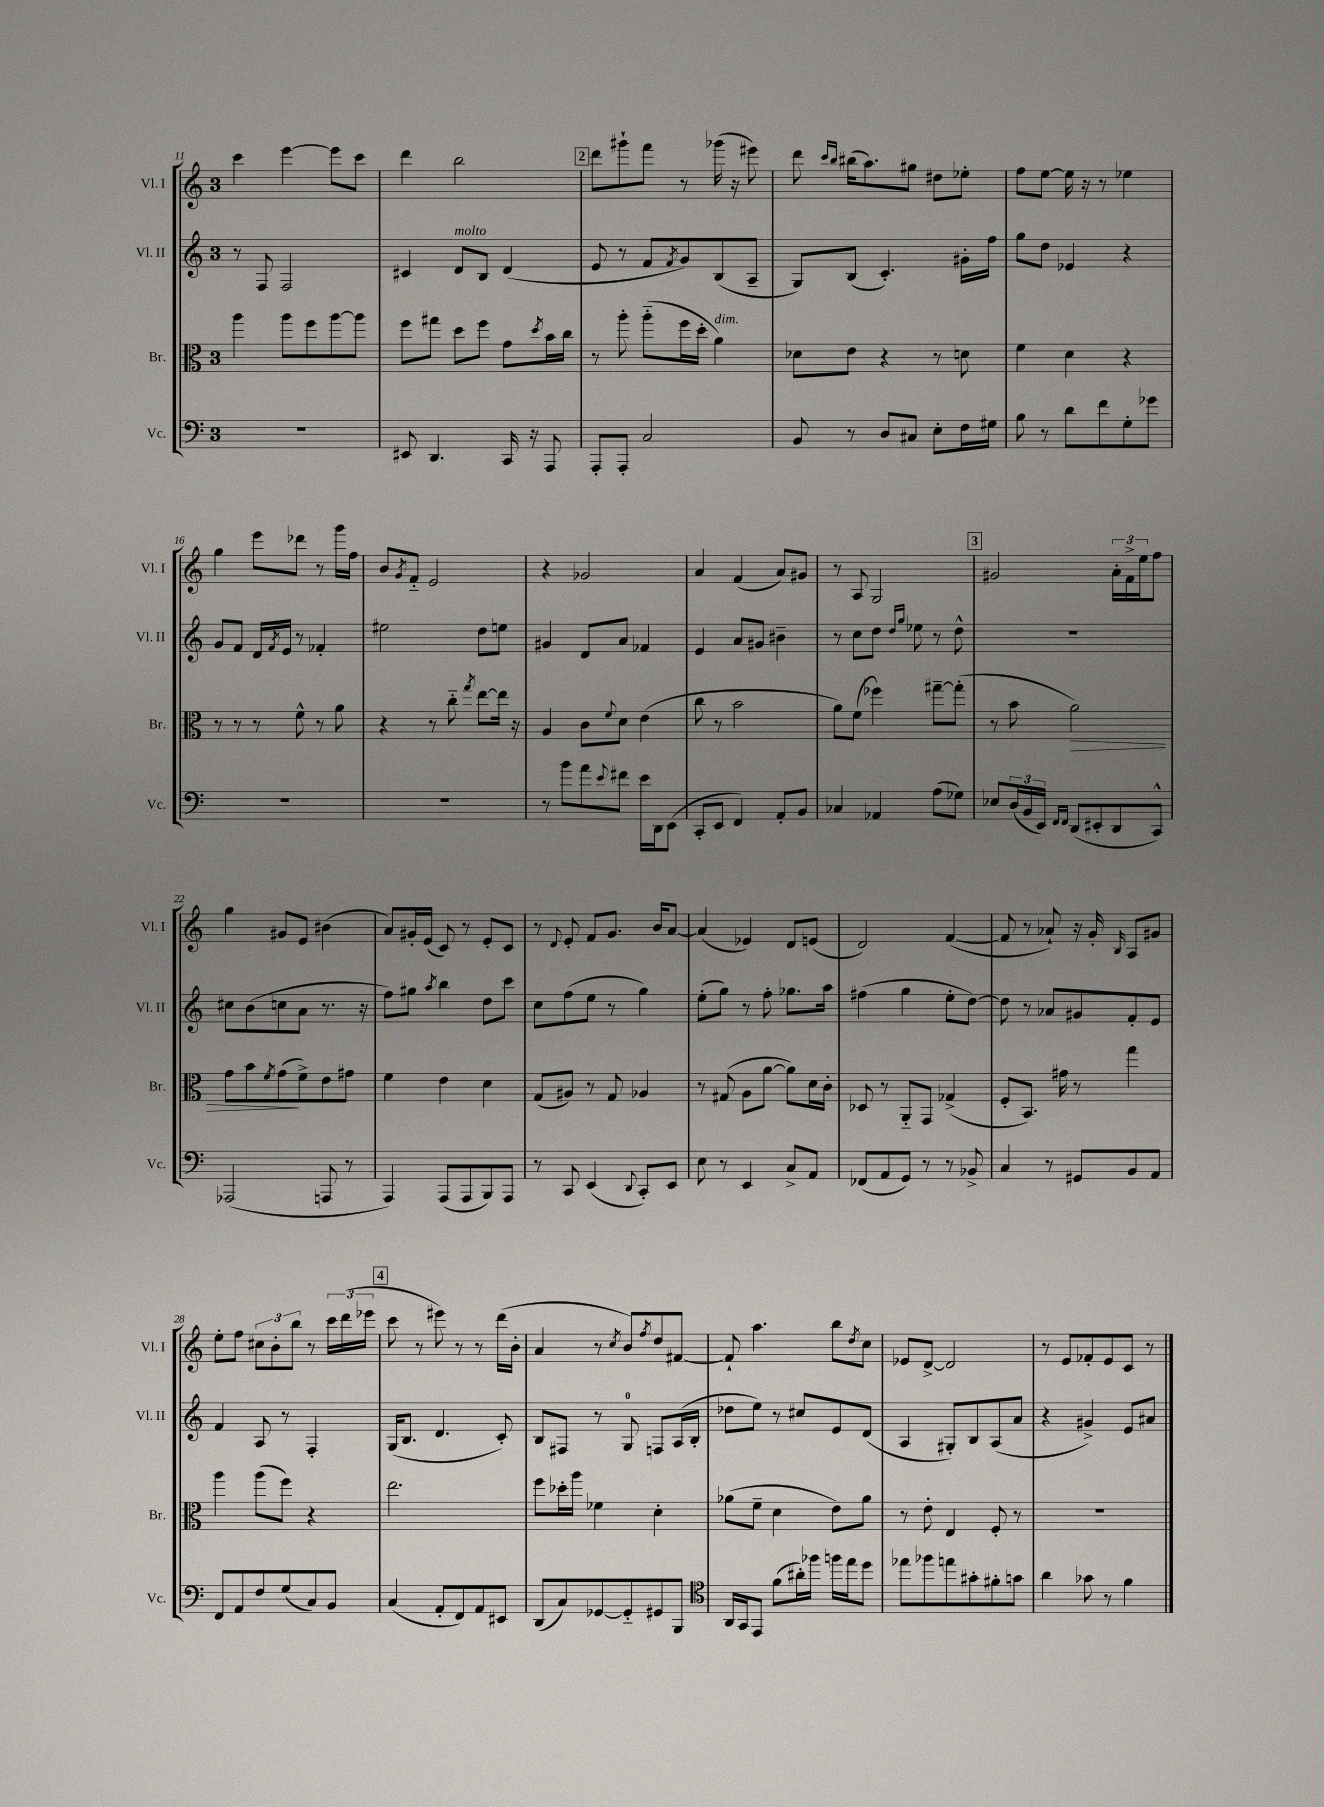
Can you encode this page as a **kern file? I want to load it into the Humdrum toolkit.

**kern	**kern	**kern	**kern
*staff4	*staff3	*staff2	*staff1
*clefF4	*clefC3	*clefG2	*clefG2
*k[]	*k[]	*k[]	*k[]
*M3/4	*M3/4	*M3/4	*M3/4
2.r	4aa\	8r	4ccc\
.	.	8F/	.
.	8aa\L	2F/	[4eee\
.	8ff\	.	.
.	[8aa\	.	8eee\]L
.	8aa\]J	.	8ccc\J
=	=	=	=
8EE#/	8ff\L	4c#/	4ddd\
4.DD/	8gg#\J	.	.
.	8dd\L	8d/L	2bb\
.	8ff\J	8B/J	.
16CC/	8g\L	(4d/	.
16r	.	.	.
.	8qdd/	.	.
8AAA/	16b\L	.	.
.	16cc\JJ	.	.
=	=	=	=
8AAA'/L	8r	8e/	8ddd\L
8AAA'/J	8aa'\	8r	8ggg#`\
2C/	(8aa'~\L	8f/L	8fff\J
.	.	8qf/	.
.	16ff\L	8g/)	8r
.	16dd'\JJ	.	.
.	4a\)	(8B/	(16ggg-\
.	.	.	16r
.	.	8A~/J	8eee#\)
=	=	=	=
8BB/	8d-\L	8G/L)	8ddd\
.	.	.	16qqccc/LL
.	.	.	16qqbb/JJ
8r	8e\J	(8B/J	(16bb#\LK
.	.	.	8.aa\)
8D/L	4r	4.c'/)	.
8C#/J	.	.	8gg#\J
8E'\L	8r	.	8dd#\L
16F\L	8d\	16g#'\LL	8ee-'\J
16G#\JJ	.	16ff\JJ	.
=	=	=	=
8B\	4f\	8gg\L	8ff\L
8r	.	8dd\J	[8ee\J
8d\L	4d\	4e-/	16ee\]
.	.	.	16r
8f\	.	.	8r
8G'\	4r	4r	4ee-\
8g-\J	.	.	.
=	=	=	=
2.r	8r	8g/L	4gg\
.	8r	8f/J	.
.	8r	16d/LL	8eee\L
.	.	8qf/	.
.	.	16e/JJ	.
.	8f^^\	8r	8ddd-\J
.	8r	4f-'/	8r
.	8a\	.	16ggg\LL
.	.	.	16ff\JJ
=	=	=	=
2.r	4r	2ee#\	8b/L
.	.	.	8qg/
.	.	.	8f'~/J
.	8r	.	2e/
.	8cc'~\	.	.
.	8qgg/	.	.
.	[8ee\L	8dd\L	.
.	16ee\]Jk	8ee\J	.
.	16r	.	.
=	=	=	=
8r	4A/	4g#/	4r
8b\L	.	.	.
8a\	8c\L	8d/L	2g-/
8qqe/	8qqf/	.	.
8f#\J	8d\J	8a/J	.
16e\LL	(4e\	4f-/	.
16DD\J	.	.	.
(8EE\J	.	.	.
=	=	=	=
8CC'/L	8cc\	4e/	4a/
8EE/J	8r	.	.
4FF/)	2b\	8a/L	(4f/
.	.	8g#/J	.
8AA'/L	.	4b#~\	8a/L)
8BB/J	.	.	8g#/J
=	=	=	=
4C-/	8a\L)	8r	8r
.	(8f\J	8cc\L	8A/
4AA-/	4ff-\)	8dd\J	2G/
.	.	16qqdd/LL	.
.	.	16qqgg/JJ	.
.	.	8ee-\	.
(8A\L	[8gg#~\L	8r	.
8G-\J)	(8gg#'\]J	8dd^^\	.
=	=	=	=
8E-/L	8r	2.r	2g#/
(24D/L	8b\	.	.
24BB/	.	.	.
24EE/JJ)	.	.	.
16qqFF/LL	.	.	.
16qqFF/JJ	.	.	.
(8DD/L	2a\)	.	.
8EE#'/	.	.	.
8DD/	.	.	24a'\LL
.	.	.	24f^\
.	.	.	24ee\J
8CC^^/J)	.	.	8ff\J
=	=	=	=
(2AAA-/	8g\L	8cc#\L	4gg\
.	8b\	(8b\	.
.	8qf/	.	.
.	(8g\	8cc\	8g#/L
.	8f^\)	8a\J	8e/J
8AAA/	8e\	8.r	(4b#\
8r	8g#\J	.	.
.	.	16r	.
=	=	=	=
4AAA/)	4f\	8ff\L)	8a/L)
.	.	8gg#\J	16g#'/L
.	.	.	(16e/JJ
.	.	8qaa/	.
(8AAA/L	4e\	4bb\	8c/)
8AAA/	.	.	8r
8BBB/)	4d\	8dd\L	8e'/L
8AAA/J	.	8ccc\J	8c/J
=	=	=	=
8r	(8G/L	8cc\L	8r
.	.	.	8qqd/
8CC/	8A#/J)	(8ff\	8e'/
(4EE/	8r	8ee\J	8f/L
.	8G/	8r	8.g/J
8qqDD/	.	.	.
8CC'/L)	4A-/	4gg\)	.
.	.	.	16b/LK
8EE/J	.	.	[8a/J
=	=	=	=
8E\	8r	(8ee'\L	(4a/]
8r	(8G#/	8gg\J)	.
4EE/	8A\L	8r	4e-/)
.	[8a\J	8ff'\	.
8C^/L	8a\]L)	8.gg-\L	8d/L
8AA/J	16d\L	.	(8e/J
.	16c'\JJ	16aa\Jk	.
=	=	=	=
(8FF-/L	8D-/	(4ff#\	2d/)
8AA/	8r	.	.
8GG/J)	8AA'~/L	4gg\	.
8r	8GG/J	.	.
8r	(4G-^/	8ee'\L	([4f/
8BB-^/	.	[8dd\J)	.
=	=	=	=
4C/	8F'/L	8dd\]	8f/]
.	8.BB/J)	8r	8r
8r	.	8a-/L	8a-`/)
.	16g#\	.	.
8GG#/L	8r	8g#/	16r
.	.	.	16g'/
.	.	.	16qqB/
8BB/	4gg\	8f'/	8A/L
8AA/J	.	8e/J	8g#/J
=	=	=	=
8FF/L	4aa\	4f/	8ee'\L
8AA/	.	.	8ff\J
8F/	(8aa\L	8A/	12cc#\L
.	.	.	12b'\
(8G/	8ff\J)	8r	.
.	.	.	12bb\J
8C/)	4r	4F'/	8r
8BB/J	.	.	24ccc\LL
.	.	.	(24ddd\
.	.	.	24eee-\JJ
=	=	=	=
(4C/	2.ee\	(16G/LK	8ccc\
.	.	8.B/J	.
.	.	.	8r
8AA'/L	.	4.d/	8eee#\)
8FF/)	.	.	8r
8AA/	.	.	8r
8EE#/J	.	8c'/)	(16ddd\LL
.	.	.	16b'\JJ
=	=	=	=
(8DD/L	8ff\L	8B/L	4a/
8C/)	16dd-'\L	8F#/J	.
.	16aa\JJ	.	.
[8GG-/	4f-\	8r	8r
.	.	.	8qcc/
8GG-'~/]	.	8G/	8b/L)
.	.	.	8qff/
8GG#/	4d'\	8F/L	8dd/
8BBB/J	.	(16A/L	[8f#/J
.	.	16B'/JJ	.
=	=	=	=
*clefC4	*	*	*
16AA/LL	(8a-\L	8dd-\L	8f#`/]
16GG/J	.	.	.
8EE/J	8f~\J	8ee\J)	4.aa\
(8f\L	4d\	8r	.
16a#'\L)	.	8cc#/L	.
16ff-\JJ	.	.	.
16ff\LL	8e\L)	8e/	8bb\L
16ee\J	.	.	.
.	.	.	8qdd/
8dd\J	8a-\J	(8d/J	8cc\J
=	=	=	=
8ee-\L	8r	4A/	8e-/L
8ff-\	8e'\	.	[8d^/J
8ee\	4E/	8G#'/L)	2d/]
8g#'\	.	8B/	.
8f#'\	8F'/	(8A/	.
8g\J	8r	8a/J	.
=	=	=	=
4a\	2.r	4r	8r
.	.	.	8e/L
8g-\	.	4g#^/)	8f-'/
8r	.	.	8e/
4f\	.	8e/L	8c/J
.	.	8a#/J	8r
==	==	==	==
*-	*-	*-	*-
